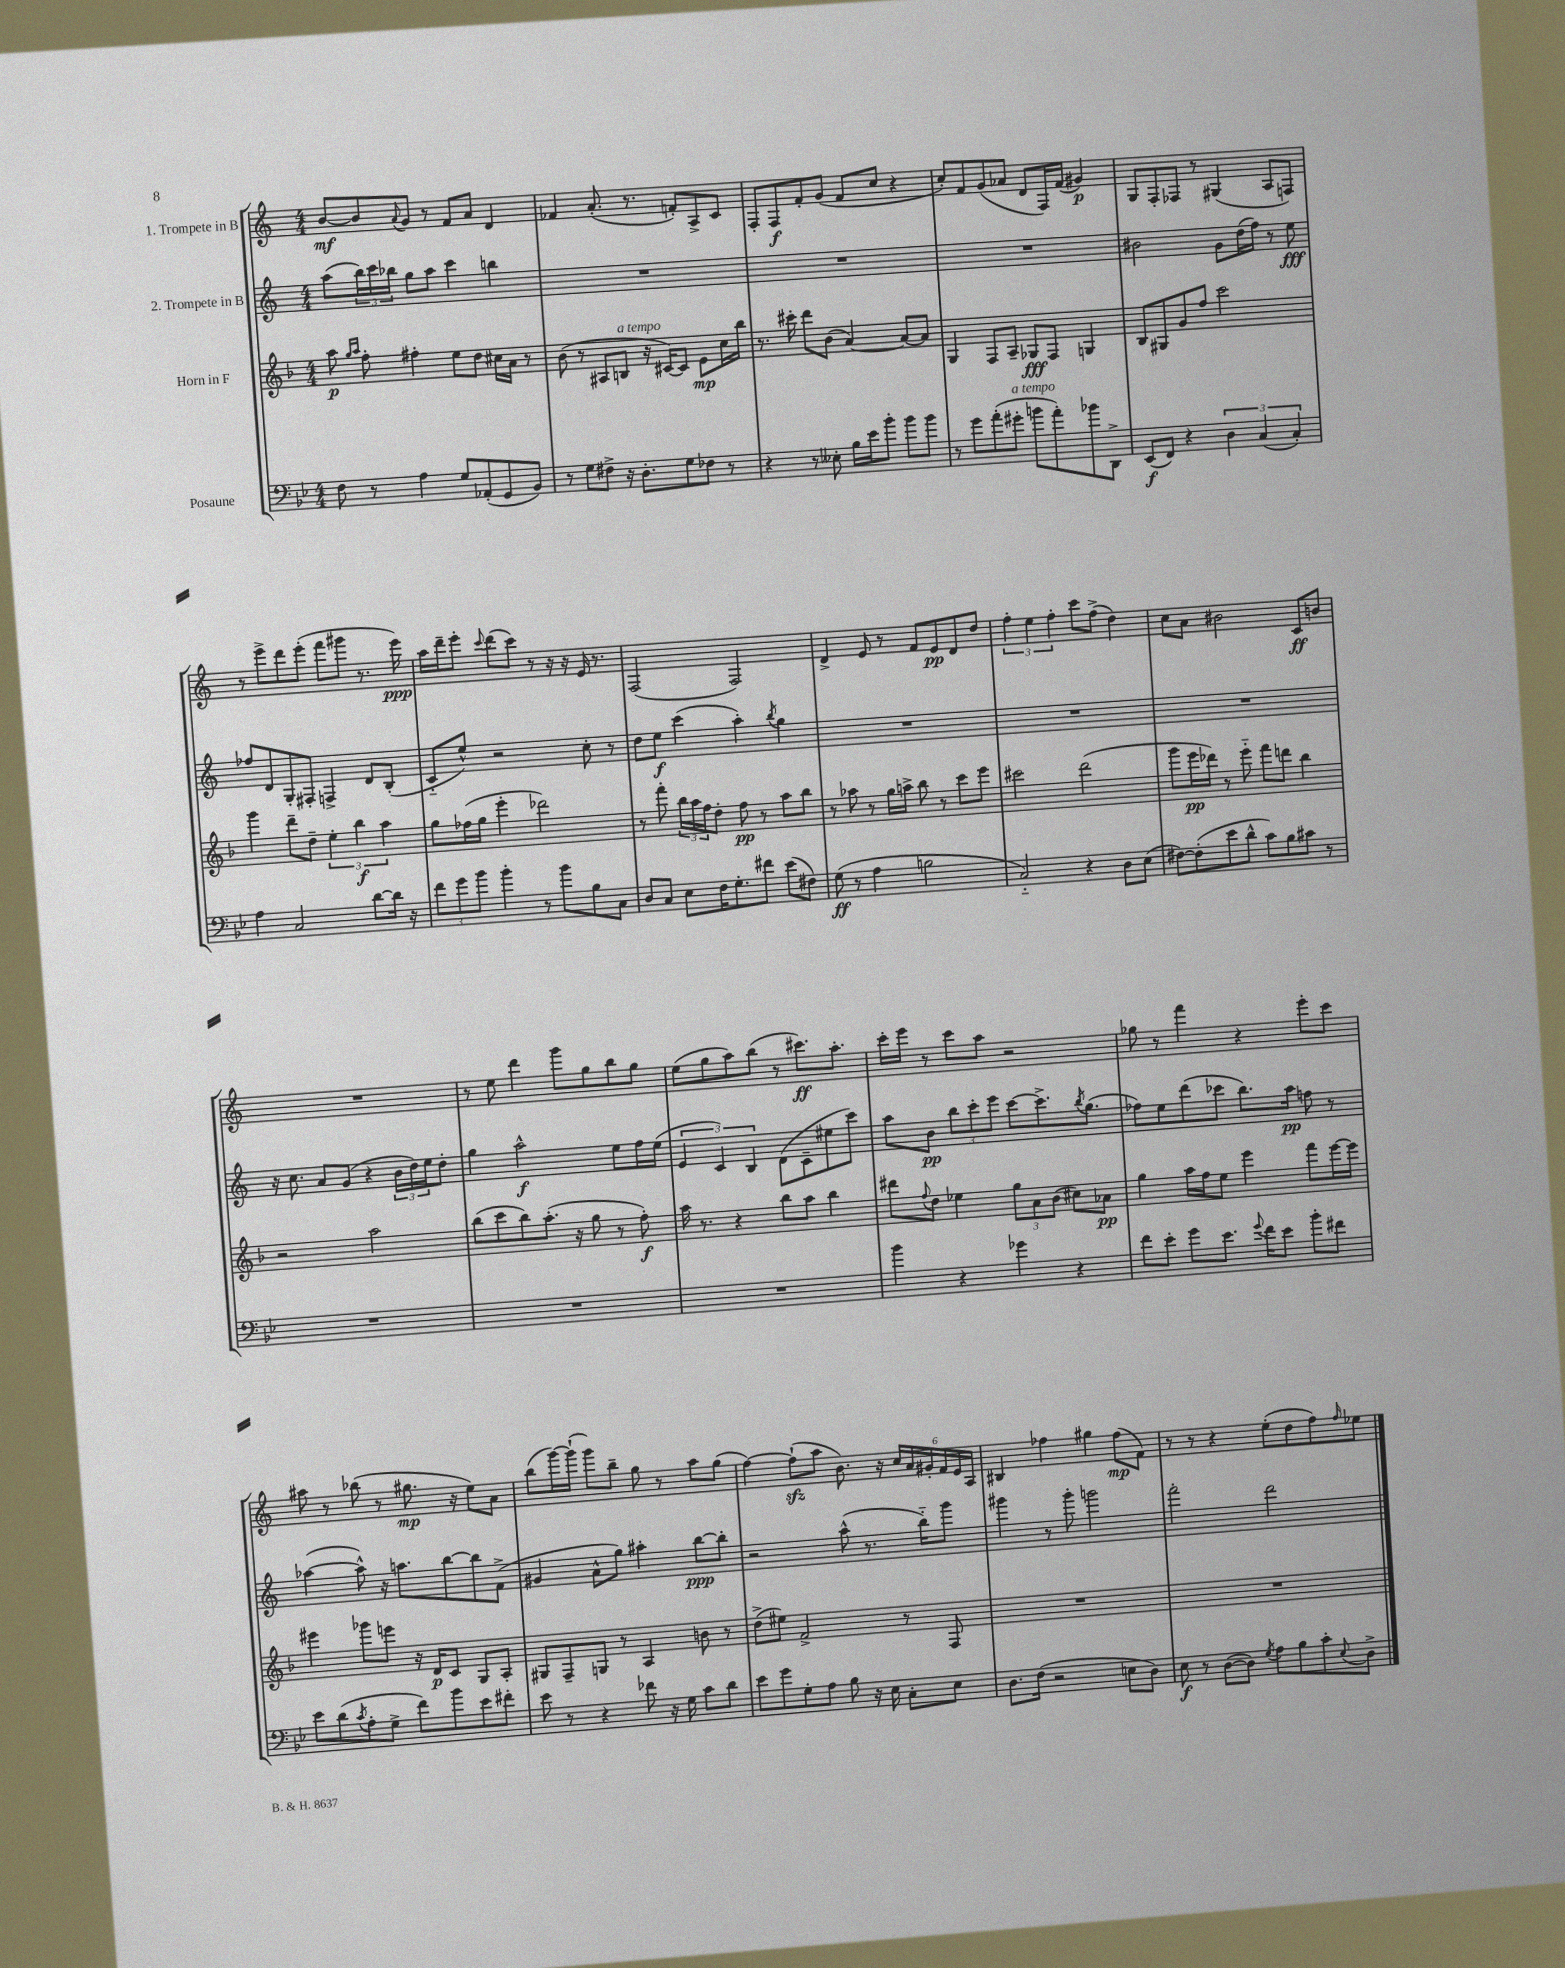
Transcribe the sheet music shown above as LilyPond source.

<<
\new StaffGroup <<
\new Staff = "s0" \with { instrumentName = "1. Trompete in B" } {
    \clef treble \key c \major \numericTimeSignature \time 4/4
    b'8~\mf b'8 \appoggiatura { a'8 } g'8 r8 f'8 a'8 d'4 |
    fes'4 a'8.-.( r8. f'8-.) a8-> c'8 |
    f8-. f8\f f'8-. g'8( f'8 c''8 r4 |
    c''8-.) f'8 g'8( aes'8 d'8 f16) f'16( gis'4\p) |
    g8 f8-. fes8 r8 gis4( a8 f8) |
    r8 e'''8-> d'''8 e'''8-.( f'''8 gis'''8 r8. e'''16\ppp) |
    a''16 d'''16-- e'''8-. \appoggiatura { c'''8 } d'''8( c'''8) r8 r16 r16 e'16 r8. |
    f2( f2) |
    d'4-> e'8 r8 f'8 e'8\pp d'8 d''8 |
    \tuplet 3/2 { f''4-. e''4 f''4-. } c'''8 f''8->( d''4) |
    c''8 a'8 bis'2 c'8\ff b'8 |
    R1 |
    r8 e''8 d'''4 g'''8 g''8 b''8 g''8 |
    e''8( g''8 a''8) b''8( r8 cis'''8.\ff) a''8.-. |
    c'''16-. e'''16 r8 c'''8 a''8 r2 |
    ges''8 r8 f'''4 r4 e'''8-. c'''8 |
    ais''8 r8 bes''8( r8 gis''8.\mp r16 e''8) a'8 |
    b''8( g'''16~) g'''16-!( g'''8) b''8-- g''8 r8 a''8 g''8( |
    f''4~) f''8-!\sfz( a''8 b'8.) r16 \tuplet 6/4 { c''16 a'16 gis'16-. f'16 e'16 a16 } |
    bis4 fes''4 gis''4 fes''8\mp( f'8) |
    r8 r8 r4 e''8-.( d''8 f''8) \grace { f''16 } ees''8 \bar "|." |
}
\new Staff = "s1" \with { instrumentName = "2. Trompete in B" } {
    \clef treble \key c \major \numericTimeSignature \time 4/4
    a''8( \tuplet 3/2 { b''16) c'''16 bes''16 } g''8 a''8 c'''4 b''4 |
    R1 |
    R1 |
    R1 |
    bis'2 g'8 d''16( f''16) r8 e''8\fff |
    fes''8 d'8 g8-. fis8-. f4-> d'8 b8-.( |
    c'8-_ e''8-^) r2 c''8-. r8 |
    d''8 e''8\f c'''4( a''4-.) \acciaccatura { b''8 } g''4 |
    R1 |
    R1 |
    R1 |
    r16 c''8. a'8 g'8( r4 \tuplet 3/2 { b'16 d''16) e''16 } d''8-. |
    g''4 a''2-^\f e''8 f''16 e''16( |
    \tuplet 3/2 { e'4 c'4) b4 } d'8( c'8-- eis''8 c'''8) |
    a''8 b'8\pp \tuplet 3/2 { b''8 c'''8-. e'''8 } c'''8~ c'''8.-> \acciaccatura { b''8 } g''8.( |
    fes''8) e''8 d'''8( ces'''8 b''8.) a''16\pp f''8 r8 |
    aes''4~( aes''8-^) r16 a''8. b''8~ b''8 f'8->( |
    gis'4 a'8-^ g''8) ais''4-. b''8~\ppp b''8-. |
    r2 a''8-^( r8. b''16-_) g'''8 |
    gis'''4 r8 gis'''8-. g'''2 |
    f'''2-. d'''2 \bar "|." |
}
\new Staff = "s2" \with { instrumentName = "Horn in F" } {
    \clef treble \key f \major \numericTimeSignature \time 4/4
    a''8\p \grace { g''16 a''16 } f''8-. fis''4-. e''8 d''8 cis''16 a'16 r8 |
    bes'8( r8 ais8 b8^\markup { \italic "a tempo" } r16 cis'16~) cis'8 e'8\mp c''16 bes''16 |
    r8. cis'''16-. d'''8 bes'8( a'4~) a'8~ a'8 |
    g4 f8 a8-- ges8\fff f8 g4 |
    bes8 gis8 g'8 f''8 c'''2 |
    g'''4 d'''8-- d''8-- \tuplet 3/2 { e''4-. bes''4\f a''4 } |
    g''8 fes''16( g''16 e'''4-. des'''2) |
    r8 f'''8-. \tuplet 3/2 { bes''16 a''16 f''16 } d''8-. f''8\pp r8 a''8 bes''8 |
    r8 aes''8 r8 g''16 a''16-> bes''8 r8 c'''8 e'''8 |
    cis'''2 d'''2( |
    g'''8 e'''16\pp des'''16) r8 e'''8-_ f'''8 d'''8 bes''4 |
    r2 a''2 |
    bes''8( c'''8 bes''8) a''8.-.( r16 g''8 r8 f''8-.\f) |
    a''16 r8. r4 bes''8 a''8 bes''4 |
    dis'''8 \appoggiatura { f''8 } d''8 ees''4 \tuplet 3/2 { g''8 a'8 bes'8( } cis''8) aes'8\pp |
    g''4 a''16 f''16 e''8 e'''4 f'''8 e'''16~ e'''16 |
    eis'''4 ges'''8 e'''8 r16 d'16\p c'8 g8 a8-. |
    gis8 f8-- g8 r8 a4 b'8 r8 |
    d''8->( eis''8) f'2-> r8 f8 |
    R1 |
    R1 \bar "|." |
}
\new Staff = "s3" \with { instrumentName = "Posaune" } {
    \clef bass \key bes \major \numericTimeSignature \time 4/4
    f8 r8 a4 g8 aes,8-.( g,8 bes,8) |
    r8 g8 fis8-> r16 d8.-. g8 fes8 r8 |
    r4 r8 eeses8-. bes16 ees'16 bes'8-. bes'8 bes'8 |
    r8 g'8 a'8-.( gis'8-.^\markup { \italic "a tempo" } b'8 a'8-.) bes'8 d,8-> |
    ees,8\f( f,8) r4 \tuplet 3/2 { d4 c4( c4-.) } |
    a4 c2 d'8~ d'16 r16 |
    \tuplet 3/2 { f'8 g'8 bes'8 } bes'4-. r8 bes'8 bes8 c8 |
    d8 c8 ees8 f16 g8.-. fis'8 ees'8( fis8) |
    g8\ff( r8 a4 b2 |
    c2-_) r4 d8 ees8( |
    fis8~) fis8-.( ees'8 d'8-^ c'8) bes8 cis'8 r8 |
    R1 |
    R1 |
    R1 |
    bes'4 r4 ges'4 r4 |
    f'8 ees'8-. g'8 ees'8. \appoggiatura { g'8 } f'16 ees'8 bes'8-. fis'8 |
    ees'8 d'8( \acciaccatura { c'8 } a8-. g8-> f'8) bes'8 ees'8 fis'8-. |
    ees'8 r8 r4 fes'8 r16 g16 c'8 d'8 |
    ees'8 g'8 g8-. a8 bes8 r16 ees16 c8-. ees8 |
    d8. f16( r2 e8 d8) |
    ees8\f r8 d8~( d8) \acciaccatura { g8 } a8 bes8 c'8-. \appoggiatura { ees8 } d8-> \bar "|." |
}
>>
>>
\layout { \context { \Score \remove "Bar_number_engraver" } }
